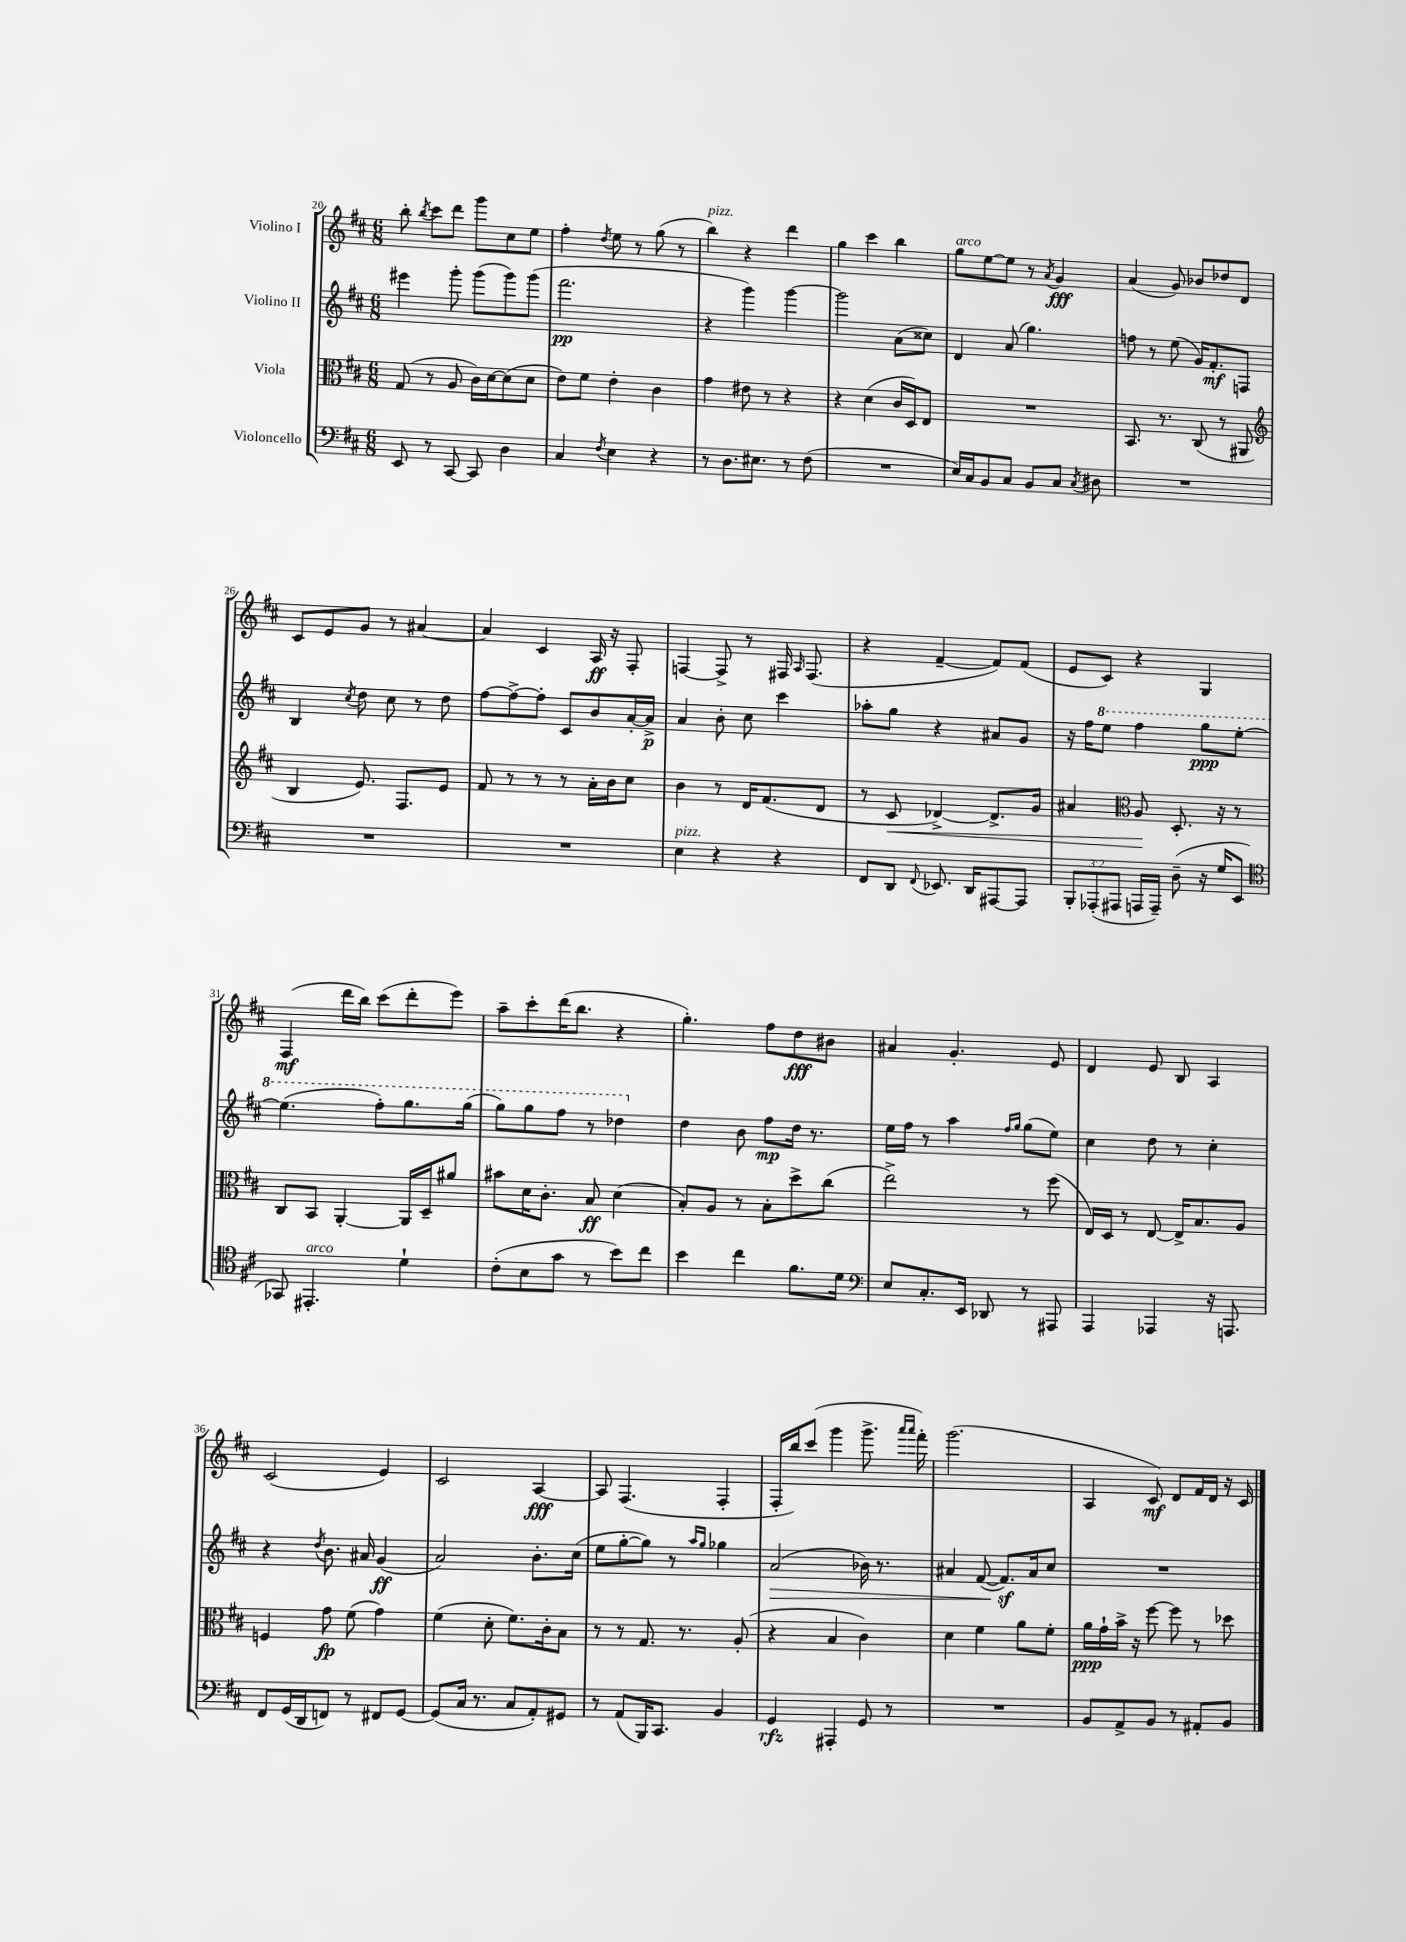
<<
\new StaffGroup <<
\new Staff = "s0" \with { instrumentName = "Violino I" } {
    \clef treble \key d \major \numericTimeSignature \time 6/8
    \autoBeamOff b''8-. \acciaccatura { b''8 } cis'''8[ d'''8] g'''8[ cis''8 e''8] |
    fis''4-. \acciaccatura { d''8 } e''8 r8 g''8( r8 |
    b''4^\markup { \italic "pizz." }) r4 d'''4 |
    g''4 cis'''4 b''4 |
    g''8[^\markup { \italic "arco" } e''8~ e''8] r8 \acciaccatura { a'8 } g'4\fff |
    a'4( g'8) bes'8[ des''8 d'8] |
    cis'8[ e'8 g'8] r8 ais'4~ |
    ais'4 cis'4 a16\ff r16 fis8-. |
    f4~ f8-> r8 fis16 \grace { a16 } fis8.( |
    r4 fis'4~-- fis'8[) fis'8]( |
    e'8[ cis'8]) r4 g4 |
    fis4\mf( d'''16[ b''16]) cis'''8[( d'''8-. e'''8]) |
    a''8[-- cis'''8-. d'''16( b''8.] r4 |
    g''4.-.) fis''8[ d''8\fff bis'8] |
    ais'4 g'4.-. e'8 |
    d'4 e'8 b8 a4 |
    cis'2( e'4) |
    cis'2 a4~\fff |
    a8 fis4.( fis4-. |
    fis16[-. b''16) cis'''8]( g'''4 g'''8.-> \grace { a'''16[ a'''16] } fis'''16-.) |
    g'''2.( |
    a4 cis'8\mf) d'8[ fis'16 d'16] r16 cis'16 \bar "|." |
}
\new Staff = "s1" \with { instrumentName = "Violino II" } {
    \clef treble \key d \major \numericTimeSignature \time 6/8
    \autoBeamOff eis'''4 g'''8-. g'''8[( g'''8) g'''8]( |
    fis'''2.\pp |
    r4 g'''4) g'''4~ |
    g'''2 a'8[( cisis''8]) |
    d'4 a'8( g''4.) |
    f''8 r8 e''8( g'16[) fis'8.-.\mf f8] |
    b4 \acciaccatura { cis''8 } d''8 cis''8 r8 d''8 |
    fis''8[~ fis''8~-> fis''8]-. cis'8[ b'8 a'16~-. a'16]->\p |
    a'4 b'8-. cis''8 cis'''4 |
    aes''8[-. g''8] r4 ais'8[ g'8] |
    r16 fis''16[ \ottava #1 e'''8] fis'''4 g'''8[\ppp e'''8]~-. |
    e'''4.( fis'''8[-.) g'''8. g'''16]( |
    g'''8[) g'''8 fis'''8] r8 des'''4 \ottava #0 |
    d''4 b'8 fis''8[\mp d''16] r8. |
    e''16[ fis''16] r8 a''4 \grace { fis''16[ g''16] } g''8[( e''8]) |
    cis''4 d''8 r8 cis''4-. |
    r4 \acciaccatura { d''8 } b'8. ais'16 g'4\ff( |
    a'2) b'8.[-. cis''16]( |
    e''8[ g''8~-. g''8]) r8 \grace { a''16[ g''16] } ges''4 |
    a'2\>( bes'16) r8. |
    ais'4 fis'8~( fis'8.[\sf\!) ais'16 cis''8] |
    R2. \bar "|." |
}
\new Staff = "s2" \with { instrumentName = "Viola" } {
    \clef alto \key d \major \numericTimeSignature \time 6/8
    \autoBeamOff g8( r8 a8 cis'16[) d'16~ d'8( d'8] |
    e'8[) fis'8] e'4-. cis'4 |
    g'4 eis'8 r8 r4 |
    r4 d'4( cis'16[ d16) e8] |
    R2. |
    b,8. r8. cis8( r8 ais,8 |
    \clef treble b4 e'8.) fis8.[ e'8] |
    fis'8 r8 r8 r8 a'16[-. b'16 cis''8] |
    b'4 r8 d'16[ fis'8.( d'8] |
    r8 cis'8\< des'4~->) des'8.[-> g'16] |
    ais'4 \clef alto a8\! d8.-. r16 r8 |
    cis8[ b,8] a,4~-. a,16[ d16-- ais'8] |
    bis'8[ d'16 cis'8.]-. b8\ff d'4( |
    b8[-.) a8] r8 b8[-. d''8-> cis''8]( |
    e''2->) r8 fis''8( |
    e16[) d16] r8 e8~ e16[-> b8. a8] |
    f4 g'8\fp fis'8( g'4) |
    fis'4( d'8-. fis'8.[) cis'16-. b8] |
    r8 r8 g8. r8. a8-.( |
    r4 b4 cis'4) |
    d'4 fis'4 a'8[ fis'8]-. |
    a'16[\ppp g'16-! b'16]-> r16 fis''8~ fis''8 r8 des''8 \bar "|." |
}
\new Staff = "s3" \with { instrumentName = "Violoncello" } {
    \clef bass \key d \major \numericTimeSignature \time 6/8 \override Staff.TupletNumber.text = #tuplet-number::calc-fraction-text
    \autoBeamOff e,8 r8 cis,8~ cis,8 d4 |
    cis4 \acciaccatura { fis8 } e4 r4 |
    r8 d8.[ eis8.] r8 fis8( |
    R2. |
    e16[) cis16 b,8 cis8] b,8[ cis8] \acciaccatura { cis8 } dis8 |
    R2. |
    R2. |
    R2. |
    e4^\markup { \italic "pizz." } r4 r4 |
    fis,8[ d,8] \appoggiatura { fis,8 } ees,8. d,16[ ais,,8~ ais,,8] |
    \tuplet 3/2 { b,,8[-. aes,,8-.( ais,,8] } a,,16[ a,,16]--) d8--( r16 g16[ e,8] |
    \clef tenor ges,8) eis,4.-.^\markup { \italic "arco" } d'4-! |
    cis'8[-.( b8 g'8] r8 b'8[) cis''8] |
    b'4 cis''4 fis'8.[ d'16] |
    \clef bass e8[ cis8.-. e,16] des,8 r8 ais,,8 |
    a,,4 aes,,4 r16 a,,8. |
    fis,8[ g,16( d,16 f,8]) r8 fis,8[ g,8]~ |
    g,8[( cis16] r8. cis8[ a,8-.) gis,8] |
    r8 a,8[( b,,16) cis,8.] b,4 |
    g,4\rfz ais,,4-. g,8 r8 |
    R2. |
    b,8[ a,8-> b,8] r8 ais,8[-. b,8] \bar "|." |
}
>>
>>
\layout { \context { \Score currentBarNumber = #20 } }
